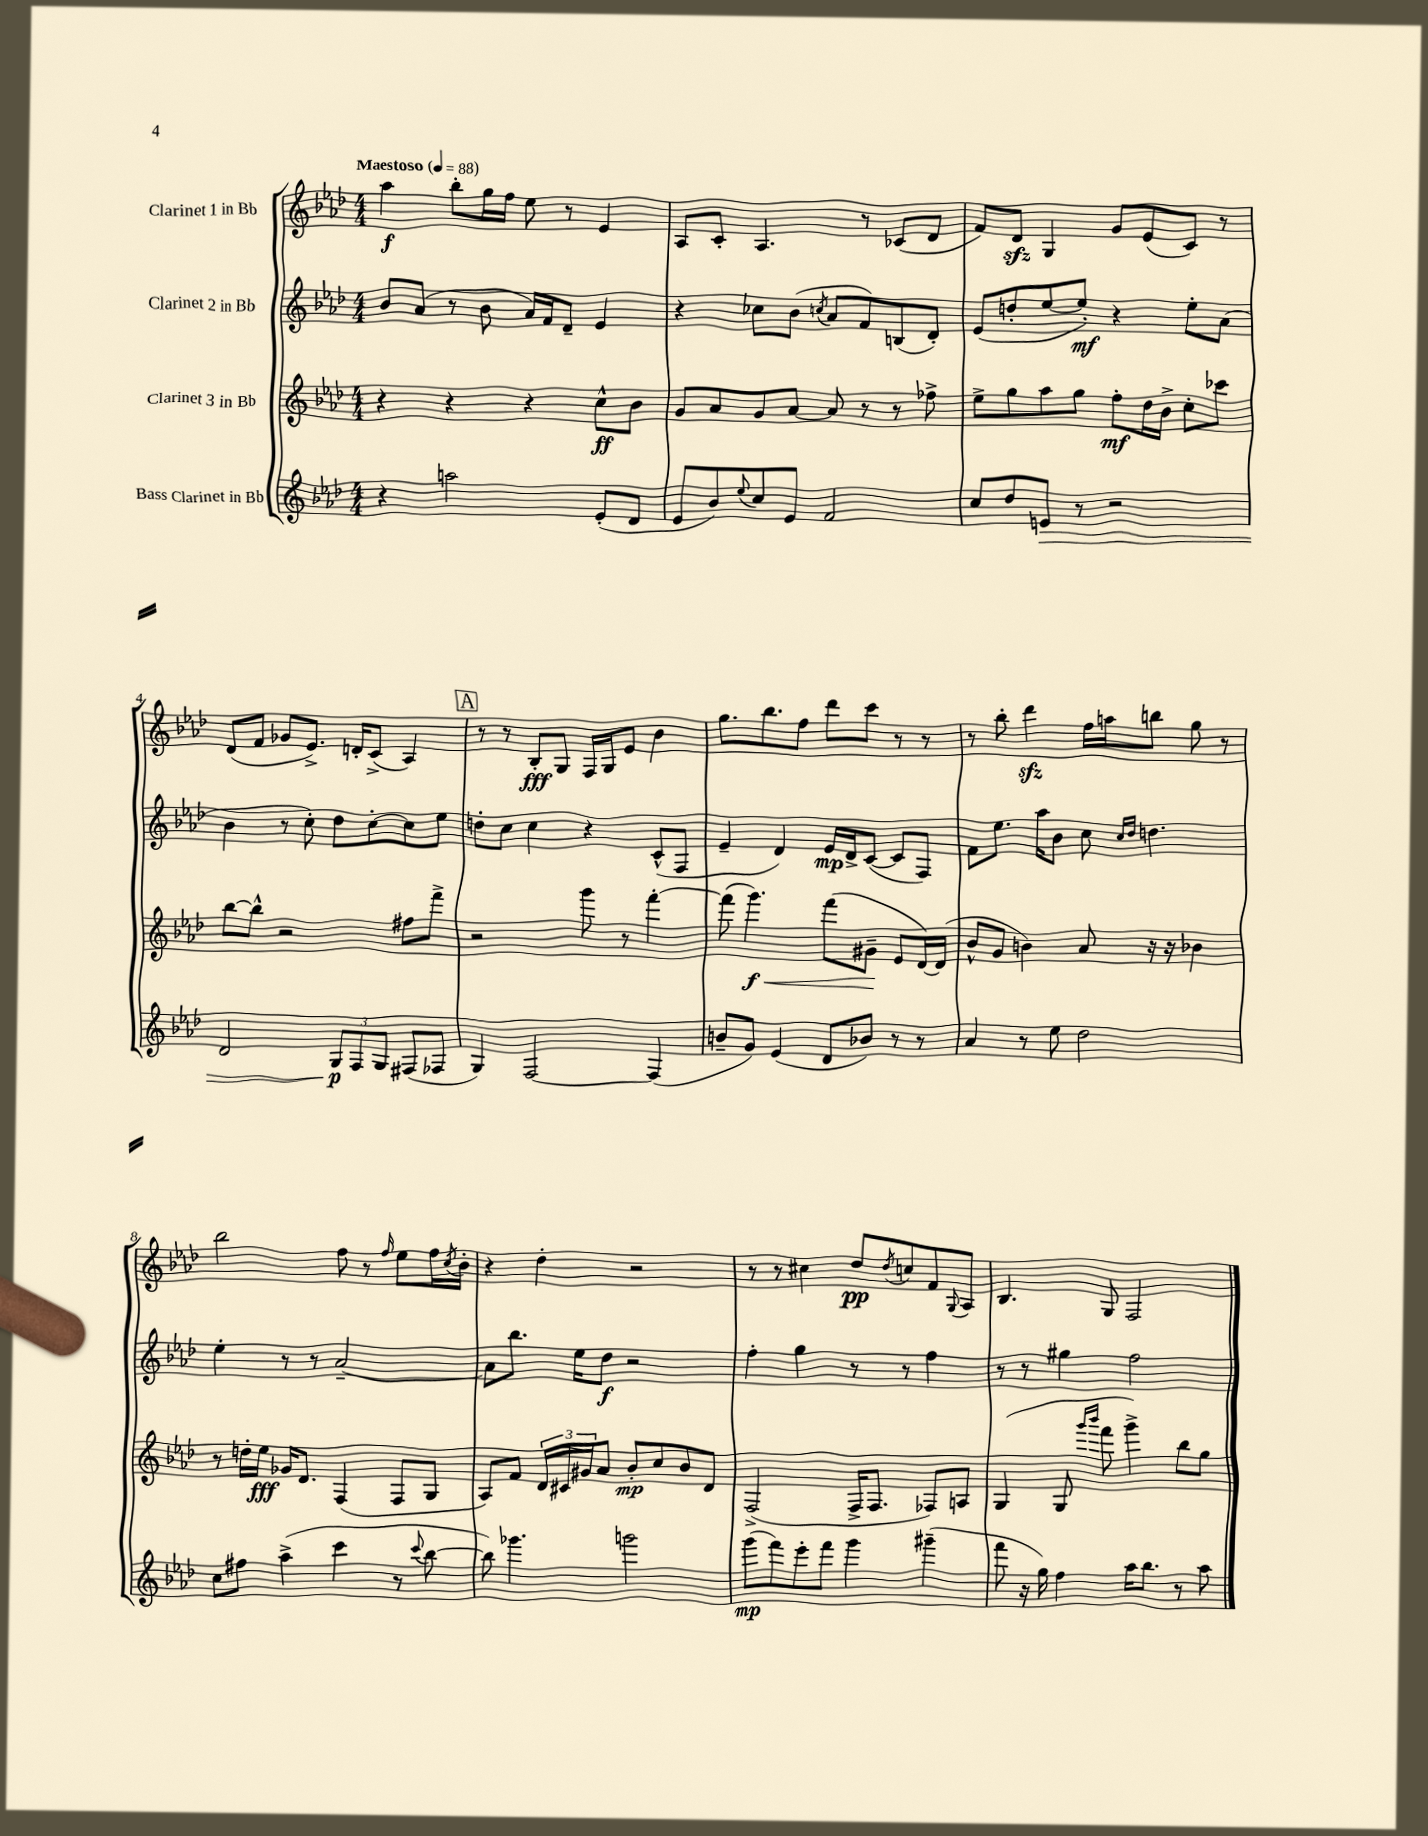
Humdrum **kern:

**kern	**kern	**kern	**kern
*staff4	*staff3	*staff2	*staff1
*clefG2	*clefG2	*clefG2	*clefG2
*k[b-e-a-d-]	*k[b-e-a-d-]	*k[b-e-a-d-]	*k[b-e-a-d-]
*M4/4	*M4/4	*M4/4	*M4/4
*MM88	*MM88	*MM88	*MM88
4r	4r	8b-/L	4aa-\
.	.	(8a-/J	.
2aa\	4r	8r	8bb-'\L
.	.	8b-\	16gg\L
.	.	.	16ff\JJ
.	4r	16a-/LL)	8ee-\
.	.	16f/J	.
.	.	8d-~/J	8r
(8e-'/L	8cc^^\L	4e-/	4e-/
8d-/J	8b-\J	.	.
=	=	=	=
8e-/L	8g/L	4r	8A-/L
8b-/)	8a-/	.	8c'/J
8qqee-/	.	.	.
8cc/	8g/	8cc-\L	4.A-/
8e-/J	[8a-/J	(8b-\J	.
.	.	8qcc/	.
2f/	8a-/]	8a-/L	.
.	8r	8f/)	8r
.	8r	(8B/	(8c-/L
.	8ff-^\	8d-'/J)	8d-/J
=	=	=	=
8cc/L	8ee-^\L	(8e-/L	8f/L)
8dd-/	8gg\	8dd'/	8d-/J
8e/J	8aa-\	[8ee-/	4G/
8r	8gg\J	8ee-'/]J)	.
2r	8ff'\L	4r	8g/L
.	16dd-\L	.	(8e-/
.	16b-^\JJ	.	.
.	8cc'\L	8ee-'\L	8c/J)
.	8ccc-\J	(8a-\J	8r
=	=	=	=
2d-/	[8bb-\L	4b-\	(8d-/L
.	8bb-^^\]J	.	8f/J
.	2r	8r	8g-/L
.	.	8cc'\)	8.e-^/J)
12G/L	.	8dd-\L	.
.	.	.	16d'/LK
12F/	.	.	.
.	.	[8cc'\	(8c^/J
12G/J	.	.	.
(8F#/L	8ff#\L	8cc\]	4A-/)
8F-/J	8fff^\J	8ee-\J	.
=	=	=	=
4G/)	2r	8dd'\L	8r
.	.	8cc\J	8r
[2F/	.	4cc\	8B-'/L
.	.	.	8G/J
.	8ggg\	4r	16F/LL
.	.	.	16G/J
.	8r	.	8e-/J
(4F/]	[4fff'\	(8c^^/L	4b-\
.	.	8F/J	.
=	=	=	=
8b~/L	(8fff\]	4e-~/	8.gg\L
8g/J)	4.ggg\)	.	.
.	.	.	8.bb-\
(4e-/	.	4d-/)	.
.	.	.	8ff\J
8d-/L	(8fff\L	16e-/LL	8ddd-\L
.	.	16d-^/J	.
8b-/J)	8g#~\J	([8c/J	8ccc\J
8r	8e-/L	8c/]L	8r
8r	[16d-/L)	8F/J)	8r
.	(16d-/]JJ	.	.
=	=	=	=
4a-/	8b-^^/L	8f\L	8r
.	8g/J	8.ee-\J	8bb-'\
8r	4b\)	.	4ddd-\
.	.	16aa-\LK	.
8ee-\	.	8b-\J	.
2dd-\	8a-/	8cc\	16ff\LL
.	.	.	16aa\J
.	.	16qqcc/LL	.
.	.	16qqdd-/JJ	.
.	16r	4.dd\	8bb\J
.	16r	.	.
.	4b-\	.	8gg\
.	.	.	8r
=	=	=	=
8cc\L	8r	4ee-'\	2bb-\
8ff#\J	16dd'\LL	.	.
.	16ee-\JJ	.	.
(4aa-^\	16g-/LK	8r	.
.	8.d-/J	.	.
.	.	8r	.
4ccc\	(4F/	[2a-~/	8ff\
.	.	.	8r
.	.	.	16qqff/
8r	8F/L	.	8ee-\L
8qqccc/	.	.	.
[8bb-\	8G/J	.	16ff\L
.	.	.	8qcc/
.	.	.	16b-'\JJ
=	=	=	=
8bb-\])	8A-/L)	8a-\]L	4r
4.ggg-\	8f/J	8.bb-\J	.
.	24d-/LL	.	4dd-'\
.	24c#/	.	.
.	.	16ee-\LK	.
.	24g#/J	.	.
.	8a-/J	8dd-\J	.
2ggg\	8b-'/L	2r	2r
.	8cc/	.	.
.	8b-/	.	.
.	8d-/J	.	.
=	=	=	=
(8ggg\L	(2F^/	4ff'\	8r
8fff\)	.	.	8r
8eee-'\	.	4gg\	4cc#\
8fff\J	.	.	.
4ggg\	16F^/LK	8r	8dd-/L
.	8.F/J	.	.
.	.	.	8qdd-/
.	.	8r	8cc/
(4ggg#~\	8F-/L)	4ff\	8f/
.	.	.	8qqG/
.	8A/J	.	8A-/J
=	=	=	=
8fff\	(4G/	8r	4.B-/
16r	.	8r	.
16gg\)	.	.	.
4ff\	8G/	4gg#\	.
.	16qqggg/LL	.	.
.	16qqbbb-/JJ	.	.
.	8fff\	.	8G/
16aa-\LK	4ggg^\)	2ff\	2F/
8.bb-\J	.	.	.
8r	8bb-\L	.	.
8aa-\	8gg\J	.	.
==	==	==	==
*-	*-	*-	*-
